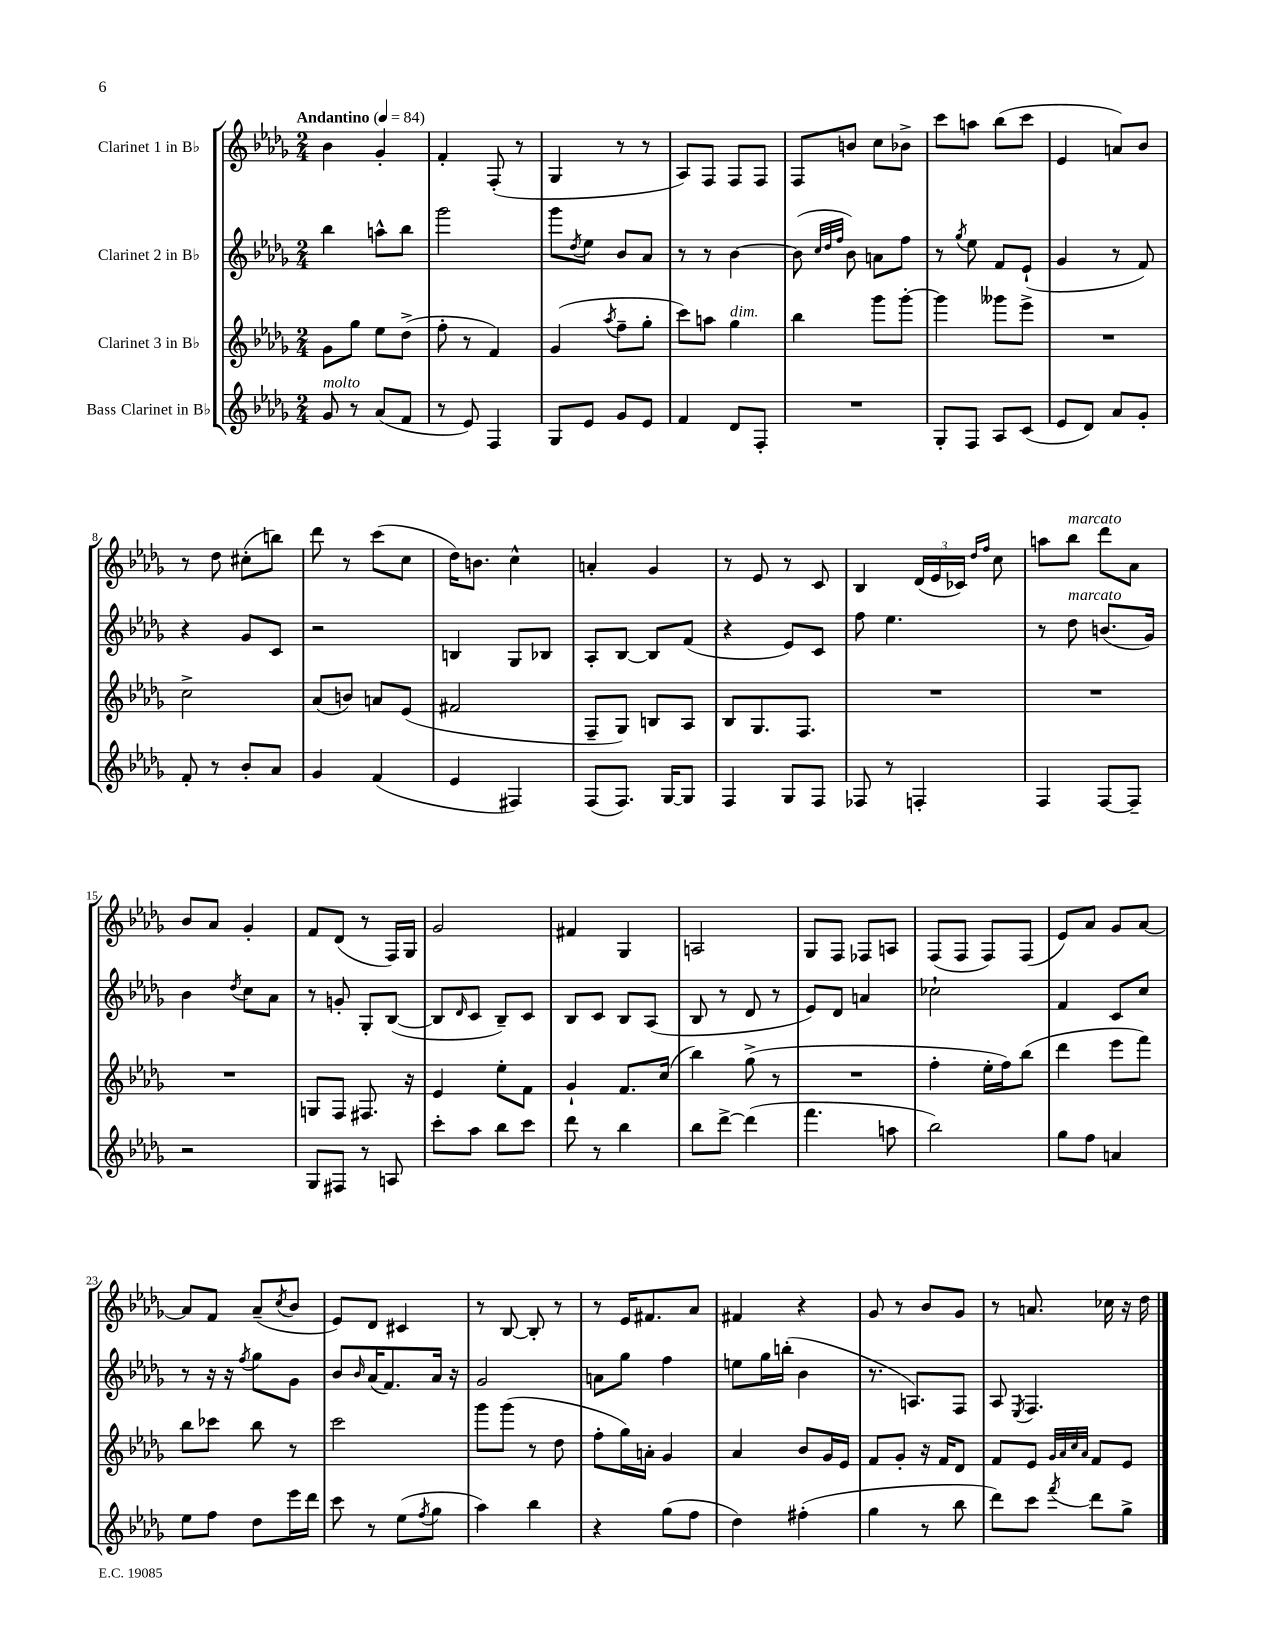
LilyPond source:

<<
\new StaffGroup <<
\new Staff = "s0" \with { instrumentName = "Clarinet 1 in Bb" } {
    \clef treble \key des \major \numericTimeSignature \time 2/4 \tempo "Andantino" 4 = 84
    bes'4 ges'4-. |
    f'4-. f8-.( r8 |
    ges4 r8 r8 |
    aes8) f8 f8 f8 |
    f8 b'8 c''8 bes'8-> |
    c'''8 a''8 bes''8( c'''8 |
    ees'4 a'8) bes'8 |
    r8 des''8 cis''8-.( b''8) |
    des'''8 r8 c'''8( c''8 |
    des''16) b'8. c''4-^ |
    a'4-. ges'4 |
    r8 ees'8 r8 c'8 |
    bes4 \tuplet 3/2 { des'16( ees'16 ces'16) } \grace { des''16 f''16 } c''8 |
    a''8 bes''8^\markup { \italic "marcato" } des'''8 aes'8 |
    bes'8 aes'8 ges'4-. |
    f'8 des'8( r8 f16) ges16 |
    ges'2 |
    fis'4 ges4 |
    a2 |
    ges8 f8 fes8 a8 |
    f8( f8 f8) f8( |
    ees'8) aes'8 ges'8 aes'8~ |
    aes'8 f'8 aes'8--( \acciaccatura { c''8 } bes'8 |
    ees'8) des'8 cis'4 |
    r8 bes8~ bes8-. r8 |
    r8 ees'16 fis'8. aes'8 |
    fis'4 r4 |
    ges'8 r8 bes'8 ges'8 |
    r8 a'8. ces''16 r16 des''16 \bar "|." |
}
\new Staff = "s1" \with { instrumentName = "Clarinet 2 in Bb" } {
    \clef treble \key des \major \numericTimeSignature \time 2/4
    bes''4 a''8-^ bes''8 |
    ges'''2 |
    ges'''8 \acciaccatura { des''8 } ees''8 bes'8 aes'8 |
    r8 r8 bes'4~ |
    bes'8( \grace { c''32 des''32 f''32 } bes'8) a'8 f''8 |
    r8 \acciaccatura { ges''8 } ees''8 f'8 ees'8-!( |
    ges'4 r8 f'8) |
    r4 ges'8 c'8 |
    r2 |
    b4 ges8 bes8 |
    aes8-. bes8~ bes8 f'8( |
    r4 ees'8) c'8 |
    f''8 ees''4. |
    r8 des''8^\markup { \italic "marcato" } b'8.( ges'16) |
    bes'4 \acciaccatura { des''8 } c''8 aes'8 |
    r8 g'8-. ges8-. bes8~( |
    bes8 \grace { des'16 } c'8 bes8--) c'8 |
    bes8 c'8 bes8 aes8( |
    bes8 r8 des'8 r8 |
    ees'8) des'8 a'4 |
    ces''2-! |
    f'4 c'8 c''8 |
    r8 r16 r16 \acciaccatura { f''8 } ges''8 ges'8 |
    bes'8 \grace { bes'16 } aes'16( f'8.) aes'16 r16 |
    ges'2 |
    a'8 ges''8 f''4 |
    e''8 ges''16 b''16-.( bes'4 |
    r8. a8.) f8 |
    aes8 \acciaccatura { ees8 } f4. \bar "|." |
}
\new Staff = "s2" \with { instrumentName = "Clarinet 3 in Bb" } {
    \clef treble \key des \major \numericTimeSignature \time 2/4
    ges'8 ges''8 ees''8 des''8->( |
    f''8-. r8 f'4) |
    ges'4( \acciaccatura { aes''8 } f''8-- ges''8-. |
    c'''8) a''8 ges''4^\markup { \italic "dim." } |
    bes''4 ges'''8 ges'''8~-. |
    ges'''4 geses'''8 ees'''8-> |
    R2 |
    c''2-> |
    aes'8( b'8) a'8 ees'8( |
    fis'2 |
    f8-- ges8) b8 aes8 |
    bes8 ges8. f8. |
    R2 |
    R2 |
    R2 |
    g8 f8 fis8. r16 |
    ees'4 ees''8-. f'8 |
    ges'4-! f'8. c''16( |
    bes''4) ges''8->( r8 |
    R2 |
    f''4-. ees''16-. f''16) bes''8( |
    des'''4 ees'''8 f'''8) |
    bes''8 ces'''8 bes''8 r8 |
    c'''2 |
    ges'''8 ges'''8( r8 des''8 |
    f''8-. ges''16) a'16-. ges'4 |
    aes'4 bes'8 ges'16 ees'16 |
    f'8 ges'8-. r16 f'16 des'8 |
    f'8 ees'8 \grace { ges'32 aes'32 c''32 aes'32 } f'8 ees'8 \bar "|." |
}
\new Staff = "s3" \with { instrumentName = "Bass Clarinet in Bb" } {
    \clef treble \key des \major \numericTimeSignature \time 2/4
    ges'8^\markup { \italic "molto" } r8 aes'8( f'8 |
    r8 ees'8) f4 |
    ges8 ees'8 ges'8 ees'8 |
    f'4 des'8 f8-. |
    R2 |
    ges8-. f8 aes8 c'8( |
    ees'8 des'8) aes'8 ges'8-. |
    f'8-. r8 bes'8-. aes'8 |
    ges'4 f'4( |
    ees'4 fis4) |
    f8( f8.) ges16~ ges8 |
    f4 ges8 f8 |
    fes8 r8 f4-. |
    f4 f8~ f8-- |
    r2 |
    ges8 fis8 r8 a8 |
    c'''8-. aes''8 bes''8 c'''8 |
    des'''8 r8 bes''4 |
    bes''8 des'''8~-> des'''4( |
    f'''4. a''8 |
    bes''2) |
    ges''8 f''8 a'4 |
    ees''8 f''8 des''8 ees'''16 des'''16 |
    c'''8 r8 ees''8( \acciaccatura { f''8 } ges''8 |
    aes''4) bes''4 |
    r4 ges''8( f''8 |
    des''4) fis''4-.( |
    ges''4 r8 bes''8 |
    des'''8) c'''8 \acciaccatura { f'''8 } des'''8 ges''8-> \bar "|." |
}
>>
>>
